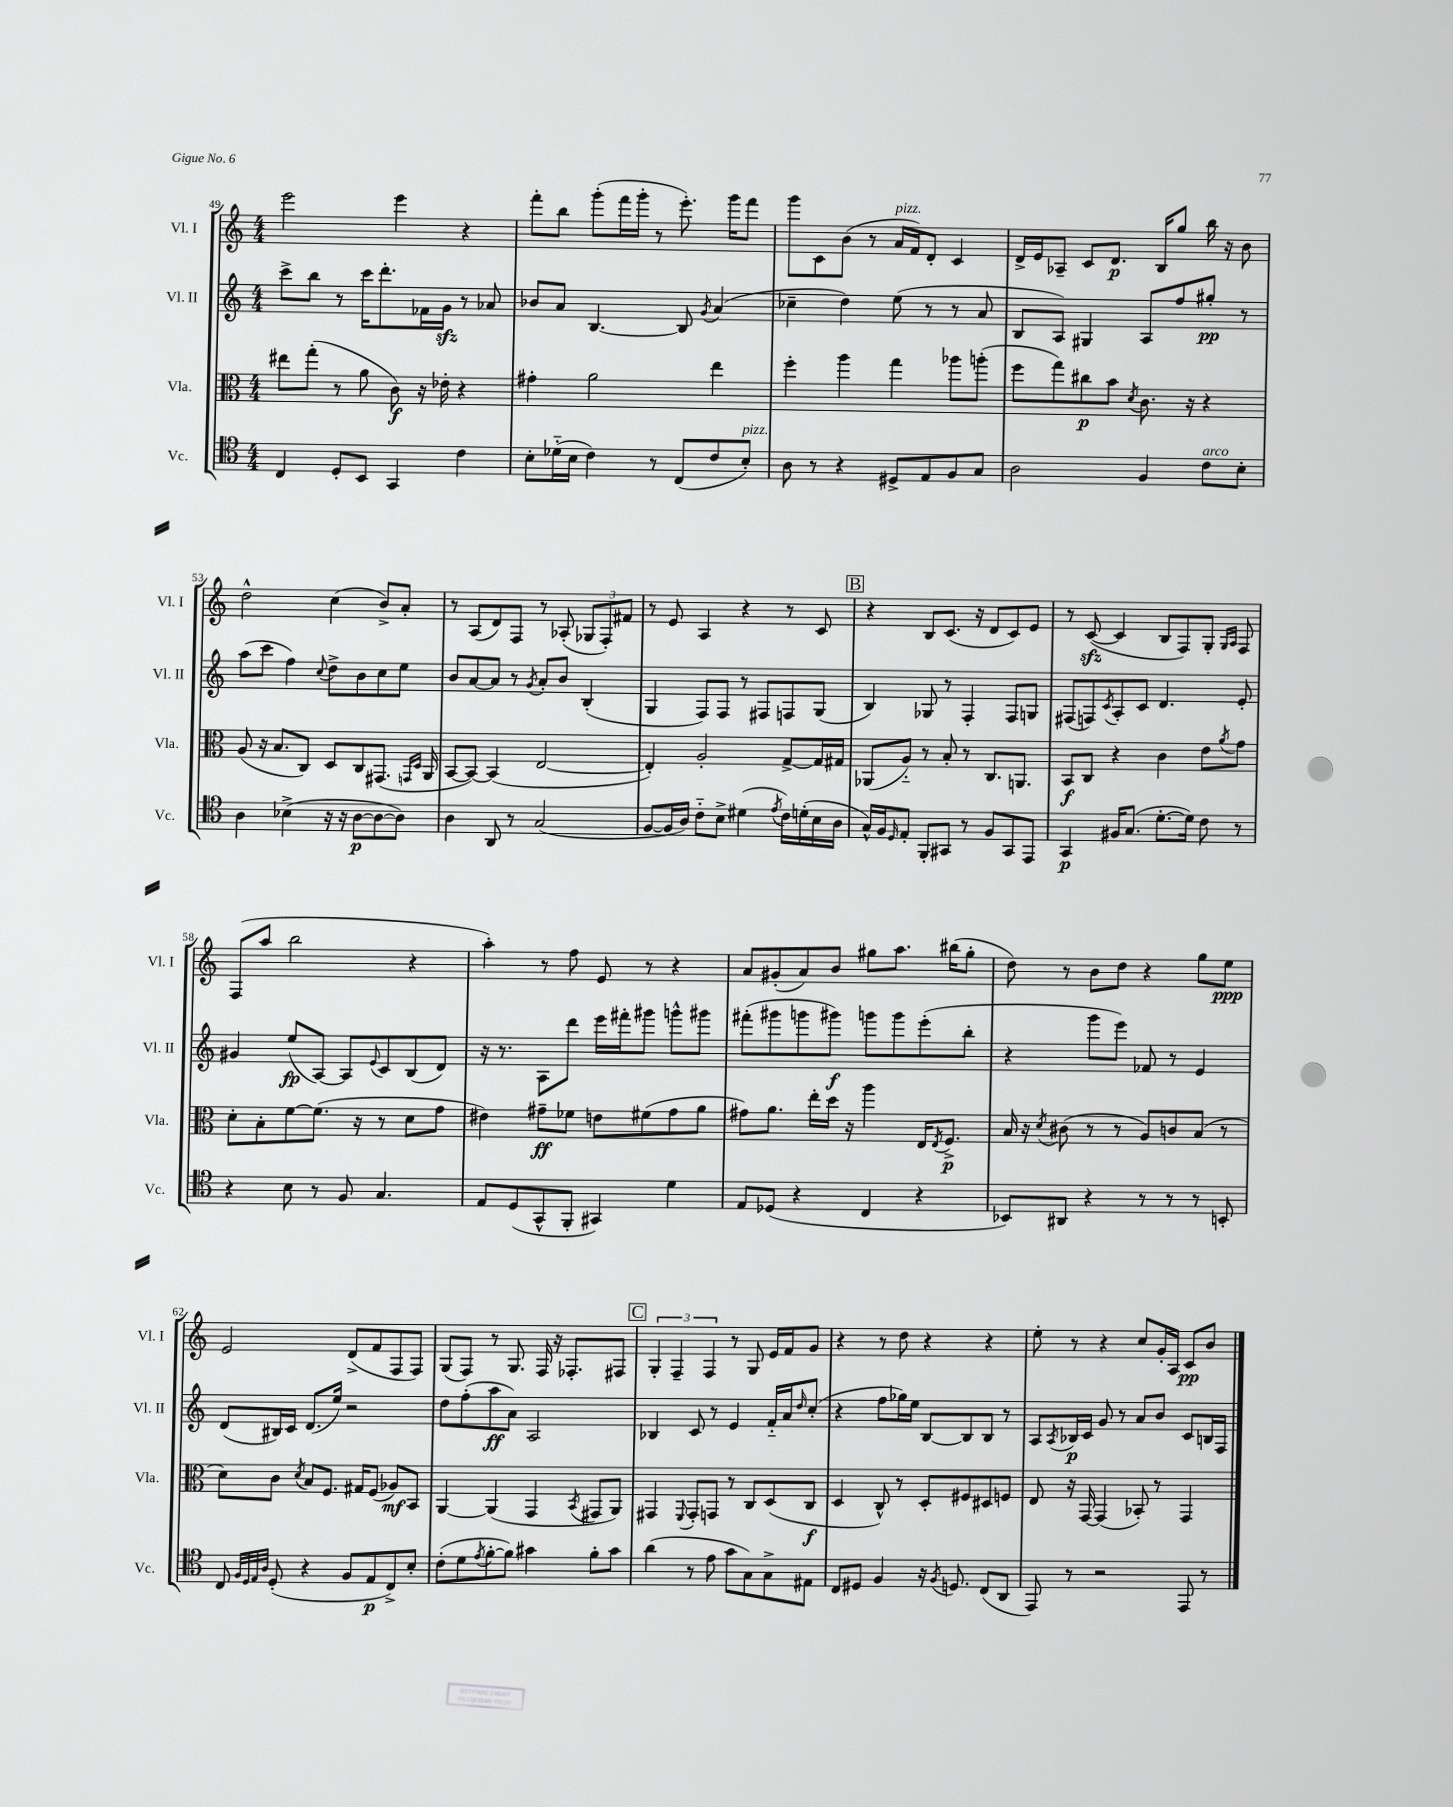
<<
\new StaffGroup <<
\new Staff = "s0" \with { instrumentName = "Vl. I" shortInstrumentName = "Vl. I" } {
    \clef treble \key c \major \numericTimeSignature \time 4/4
    e'''2 e'''4 r4 |
    f'''8-. b''8 g'''8-.( f'''16 g'''16-. r8 e'''8.-.) g'''16 f'''8 |
    g'''8 c'8 b'8( r8 a'16^\markup { \italic "pizz." } f'16) d'8-. c'4 |
    d'16-> e'16 aes8-- c'8 d'8.\p b16 g''8 b''16 r16 b'8 |
    d''2-^ c''4( b'8->) a'8-. |
    r8 a8( d'8) f8 r8 aes8-.( \tuplet 3/2 { ges8 f8-.) fis'8 } |
    r8 e'8 a4 r4 r8 c'8 |
    \mark \markup { \box "B" } r4 b8 c'8.( r16 d'8 c'8) e'8 |
    r8 c'8~\sfz( c'4 b8 f8) g8-. \grace { g16 a16 } f8 |
    f8( a''8 b''2 r4 |
    a''4-.) r8 f''8 e'8 r8 r4 |
    a'8 gis'8-.( a'8) b'8 gis''8 a''8. bis''16( gis''8-. |
    d''8) r8 b'8 d''8 r4 g''8 e''8\ppp |
    e'2 d'8->( f'8 f8 f8) |
    g8( f8) r8 g8. f16 r16 fes8.-. fis8 |
    \mark \markup { \box "C" } \tuplet 3/2 { g4-. f4-- f4 } r8 g8 e'16 f'16 g'8 |
    r4 r8 d''8 r4 r4 |
    e''8-. r8 r4 c''8 g'16-. a16 c'8\pp b'8 \bar "|." |
}
\new Staff = "s1" \with { instrumentName = "Vl. II" shortInstrumentName = "Vl. II" } {
    \clef treble \key c \major \numericTimeSignature \time 4/4
    c'''8-> b''8 r8 c'''16 d'''8.-. fes'16 g'16\sfz r8 aes'8 |
    bes'8 a'8 b4.~ b8 \acciaccatura { g'8 } a'4( |
    ces''4-- d''4) e''8( r8 r8 a'8 |
    b8 a8) gis4 a8 f''8 gis''8-.\pp r8 |
    a''8( c'''8 f''4) \appoggiatura { c''8 } d''8-> b'8 c''8 e''8 |
    b'8 a'8~ a'8 r8 \acciaccatura { g'8 } a'8-. b'8 b4-.( |
    g4 f8) f8 r8 fis8 f8 g8( |
    \mark \markup { \box "B" } b4) ges8 r8 f4-. f8 g8 |
    fis8( f8) \acciaccatura { c'8 } a8-. c'8 d'4. e'8-. |
    gis'4 e''8\fp( a8~) a8 \appoggiatura { e'8 } c'8 b8( d'8) |
    r16 r8. a8 d'''8 e'''16 fis'''16-. gis'''8 g'''8-^ gis'''8 |
    fis'''8-.( gis'''8 g'''8 gis'''8\f) g'''8 g'''8 e'''8-.( b''8-. |
    r4 g'''8 e'''8) fes'8 r8 e'4 |
    d'8( bis16) c'16 d'8.( e''16) r2 |
    d''8 f''8-.( a''8\ff a'8) a2 |
    \mark \markup { \box "C" } bes4 c'8 r8 e'4 f'16-_ a'16 \grace { d''16 } c''8-.( |
    r4 f''8 ges''16) e''16 b8~ b8 b8 r8 |
    a8 \acciaccatura { a8 } bes16\p c'16 g'8 r8 a'8 b'8 c'8 b16 f16 \bar "|." |
}
\new Staff = "s2" \with { instrumentName = "Vla." shortInstrumentName = "Vla." } {
    \clef alto \key c \major \numericTimeSignature \time 4/4
    eis''8 g''8-.( r8 a'8 c'8\f) r16 ees'16-. r4 |
    gis'4-. a'2 e''4 |
    f''4-. a''4 g''4 aes''8 a''8-.( |
    f''8 g''8) cis''8\p b'8 \acciaccatura { d'8 } c'8. r16 r4 |
    a8( r16 b8. c8) d8 c8 gis,8.( \grace { g,16 d16 } a,16 |
    b,8~ b,8~) b,4( e2~ |
    e4-.) a2-. g8~-> g16 gis16 |
    \mark \markup { \box "B" } aes,8( a8-_) r8 b8-. r8 c8. a,8. |
    b,8\f c8 r4 c'4 e'8 \acciaccatura { a'8 } g'8 |
    d'8-. b8-. f'8~ f'8.( r16 r8 d'8 g'8 |
    eis'4) gis'8--\ff fes'8 e'8 fis'8( gis'8 a'8 |
    gis'8) a'8. e''16-. d''16 r16 a''4 e16 \acciaccatura { e8 } f8.->\p |
    b16 r16 \acciaccatura { d'8 } cis'8( r8 r8 a8) c'8 b8( r8 |
    d'8) c'8 \acciaccatura { d'8 } b8 f8. gis16 f8( aes8\mf) b,8 |
    a,4~ a,4( g,4 \acciaccatura { b,8 } gis,8 a,8) |
    \mark \markup { \box "C" } gis,4 \appoggiatura { f,8 } gis,8-. g,8 r8 c8 d8( c8\f |
    d4 c8-^) r8 d8-. fis8 dis8 f8 |
    e8 r16 g,16~ g,4( bes,8-.) r8 g,4 \bar "|." |
}
\new Staff = "s3" \with { instrumentName = "Vc." shortInstrumentName = "Vc." } {
    \clef tenor \key c \major \numericTimeSignature \time 4/4
    c4 d8-. b,8 g,4 c'4 |
    b8-. des'16-_( b16 c'4) r8 c8( c'8 b8-.^\markup { \italic "pizz." }) |
    a8 r8 r4 dis8-> e8 f8 g8 |
    a2 f4 c'8^\markup { \italic "arco" } b8-. |
    a4 bes4->( r16 r16 a8~\p a8~ a8) |
    a4 a,8 r8 g2( |
    f8~ f16 a16) c'8-_ b8-> dis'4( \acciaccatura { e'8 } c'16) d'16-.( b16 a16 |
    \mark \markup { \box "B" } g16-^) f16 \grace { d16 } e8-. f,8-. gis,8 r8 f8 gis,8 e,8 |
    g,4\p fis16 g8.( d'8.~-. d'16) c'8 r8 |
    r4 b8 r8 f8 g4. |
    e8 d8( g,8-^ f,8-. gis,4) d'4 |
    e8 des8( r4 c4 r4 |
    bes,8) ais,8 r4 r8 r8 r8 b,8-. |
    c8 \grace { f32 d32 e32 a32 } d8-.( r4 f8 e8\p c8->) b8-. |
    c'8-.( d'8 \acciaccatura { e'8 } f'8~-. f'8) gis'4 f'8-. gis'8 |
    \mark \markup { \box "C" } a'4( r8 e'8 g'8 g8) g8-> eis8 |
    c8 dis8 f4 r16 \acciaccatura { f8 } d8. c8( a,8 |
    e,8) r8 r2 e,8 r8 \bar "|." |
}
>>
>>
\layout { \context { \Score currentBarNumber = #49 } }
